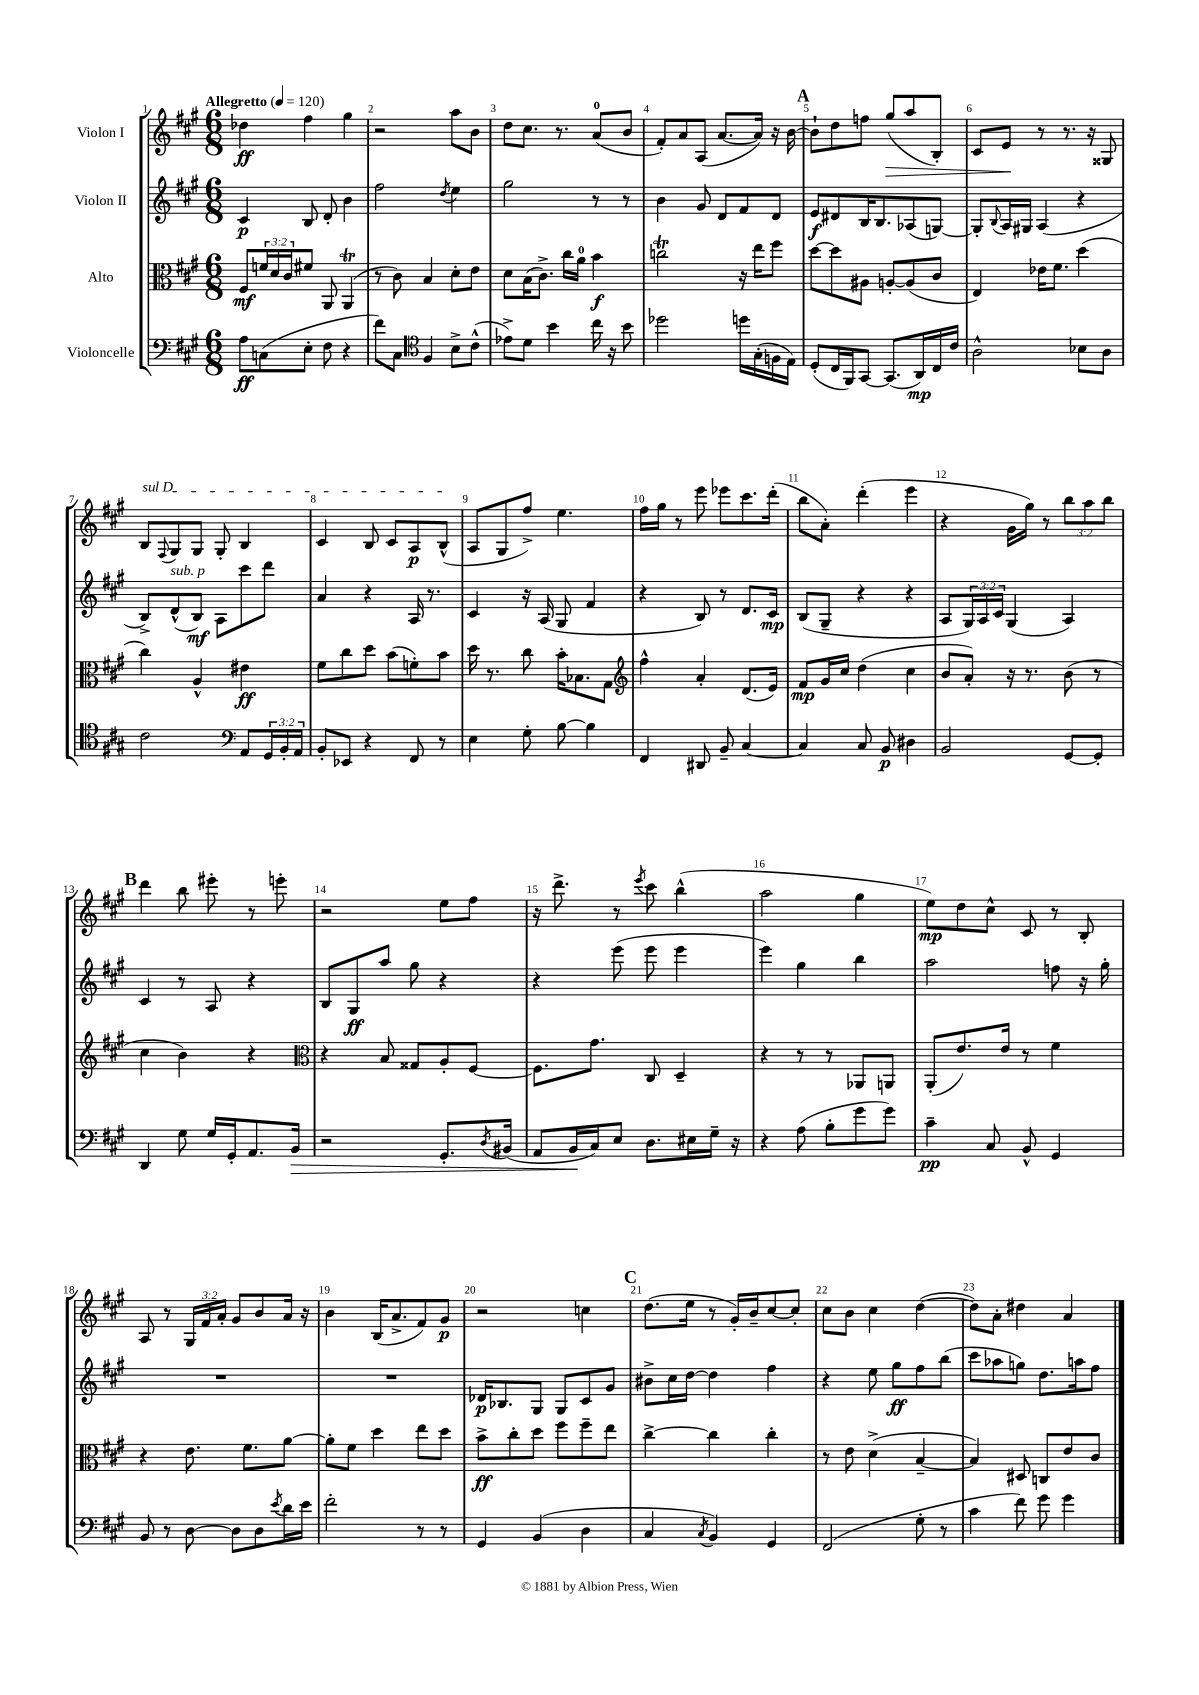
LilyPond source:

<<
\new StaffGroup <<
\new Staff = "s0" \with { instrumentName = "Violon I" } {
    \clef treble \key a \major \numericTimeSignature \time 6/8 \override Staff.TupletNumber.text = #tuplet-number::calc-fraction-text \tempo "Allegretto" 4 = 120
    des''4\ff fis''4 gis''4 |
    r2 a''8 b'8 |
    d''8 cis''8. r8. a'8-0( b'8 |
    fis'8-.) a'8 a8( a'8.~ a'16) r16 b'16~ |
    \mark \markup { \bold "A" } b'8-! d''8 f''8 gis''8\>( a''8 b8-.) |
    cis'8 e'8\! r8 r8. r16 gisis8 |
    \once \override TextSpanner.bound-details.left.text = \markup { \italic "sul D" } b8\startTextSpan \appoggiatura { fis8 } gis8 gis8 gis8-. b4 |
    cis'4 b8 cis'8 a8\p b8-^\stopTextSpan( |
    a8 gis8 fis''8->) e''4. |
    fis''16 gis''16 r8 e'''8 ees'''8 cis'''8. d'''16-.( |
    b''8 a'8-.) d'''4-.( e'''4 |
    r4 gis'16 gis''16) r8 \tuplet 3/2 { b''8 a''8 b''8 } |
    \mark \markup { \bold "B" } d'''4 b''8 eis'''8-. r8 e'''8-. |
    r2 e''8 fis''8 |
    r16 d'''8.-> r8 \acciaccatura { e'''8 } cis'''8 b''4-^( |
    a''2 gis''4 |
    e''8\mp) d''8 cis''8-^ cis'8 r8 b8-. |
    a8 r8 \tuplet 3/2 { gis16 fis'16 a'16-. } gis'8 b'8 a'16 r16 |
    b'4 b16( a'8.-> fis'8) gis'8\p |
    r2 c''4 |
    \mark \markup { \bold "C" } d''8.( e''16 r8 gis'16-.) b'16-- cis''8~ cis''8-. |
    cis''8 b'8 cis''4 d''4~( |
    d''8) a'8-. dis''4 a'4 \bar "|." |
}
\new Staff = "s1" \with { instrumentName = "Violon II" } {
    \clef treble \key a \major \numericTimeSignature \time 6/8 \override Staff.TupletNumber.text = #tuplet-number::calc-fraction-text
    cis'4\p b8 d'8-. b'4 |
    fis''2 \acciaccatura { d''8 } e''4 |
    gis''2 r8 r8 |
    b'4 gis'8 d'8 fis'8 d'8 |
    \mark \markup { \bold "A" } e'8\f dis'8 b16 b8. aes8( g8~) |
    g8-. \appoggiatura { b8 } a16 gis16 a4( r4 |
    b8->) d'8-^^\markup { \italic "sub. p" }( b8\mf) a8 cis'''8 d'''8 |
    a'4 r4 a16 r8. |
    cis'4 r16 a16( gis8 fis'4 |
    r4 b8) r8 d'8. cis'16\mp |
    b8( gis8-- r4 r4 |
    a8 \tuplet 3/2 { gis16) a16 cis'16 } gis4( a4) |
    \mark \markup { \bold "B" } cis'4 r8 a8 r4 |
    b8 gis8\ff a''8 gis''8 r4 |
    r4 e'''8( e'''8 e'''4 |
    e'''4) gis''4 b''4 |
    a''2 f''8 r16 gis''16-. |
    R2. |
    R2. |
    des'16\p bes8. gis8 gis8 cis'8 gis'8 |
    \mark \markup { \bold "C" } bis'8-> cis''16 d''16~ d''4 fis''4 |
    r4 e''8 gis''8\ff fis''8 b''8( |
    cis'''8 aes''8 g''8) d''8. a''16 fis''8 \bar "|." |
}
\new Staff = "s2" \with { instrumentName = "Alto" } {
    \clef alto \key a \major \numericTimeSignature \time 6/8 \override Staff.TupletNumber.text = #tuplet-number::calc-fraction-text
    fis8\mf \tuplet 3/2 { f'16 d'16 cis'16 } fis'8 a,8 a,4\trill( |
    r8 cis'8) b4 d'8-. e'8 |
    d'8 b16( cis'8.->) cis''16 a'16-0 b'4\f |
    c''2\trill r16 e''16 fis''8 |
    \mark \markup { \bold "A" } d''8~ d''8 ais8 a8~-. a8( cis'8 |
    e4) ees'16 fis'8. d''4( |
    cis''4) a4-^ eis'4\ff |
    fis'8 cis''8 d''8 b'8( f'8-.) b'8 |
    d''16 r8. cis''8 b'16-. bes8. gis8 |
    \clef treble fis''4-^ a'4-. d'8.( e'16) |
    fis'8\mp gis'16 cis''16 d''4( cis''4 |
    b'8 a'8-.) r16 r8. b'8( r8 |
    \mark \markup { \bold "B" } cis''4 b'4) r4 |
    \clef alto r4 b8 gisis8 a8-. fis8~ |
    fis8. gis'8. cis8 d4-- |
    r4 r8 r8 aes,8 a,8 |
    a,8-.( e'8.) e'16 r8 fis'4 |
    r4 e'8. fis'8. a'8~ |
    a'8-. fis'8 d''4 e''8 d''8 |
    b'8->\ff cis''8-. d''8 fis''8 fis''8-- e''8 |
    \mark \markup { \bold "C" } cis''4~-> cis''4 cis''4-. |
    r8 e'8 d'4->( b4~-- |
    b4) dis8 c8 e'8 cis'8 \bar "|." |
}
\new Staff = "s3" \with { instrumentName = "Violoncelle" } {
    \clef bass \key a \major \numericTimeSignature \time 6/8 \override Staff.TupletNumber.text = #tuplet-number::calc-fraction-text
    a8\ff c8( e8-. fis8 r4 |
    fis'8) cis8 \clef tenor fis4 b8-> cis'8-^( |
    ees'8->) d'8 b'4 cis''16 r16 b'8 |
    des''2 d''16 gis16-.( f16 e16) |
    \mark \markup { \bold "A" } d8-.( cis16 fis,16) gis,8~ gis,8.( a,16\mp) cis16 cis'16 |
    a2-^ bes8 a8 |
    cis'2 \clef bass a,8 \tuplet 3/2 { gis,16 b,16-. a,16 } |
    b,8-. ees,8 r4 fis,8 r8 |
    e4 gis8-. b8~ b4 |
    fis,4 dis,8 b,8-- cis4~ |
    cis4 cis8 b,8\p dis4 |
    b,2 gis,8~ gis,8-. |
    \mark \markup { \bold "B" } d,4 gis8 gis16 gis,16-. a,8. b,16\> |
    r2 gis,8.-. \acciaccatura { d8 } bis,16( |
    a,8 b,16\! cis16) e8 d8. eis16 gis16-- r16 |
    r4 a8( b8-. gis'8 gis'8) |
    cis'4--\pp cis8 b,8-^ gis,4 |
    b,8 r8 d8~ d8 d8 \acciaccatura { e'8 } d'16 e'16 |
    fis'2-. r8 r8 |
    gis,4 b,4( d4 |
    \mark \markup { \bold "C" } cis4 \acciaccatura { cis8 } b,4) gis,4 |
    fis,2( gis8-. r8 |
    cis'4 fis'8) gis'8 gis'4 \bar "|." |
}
>>
>>
\layout { \context { \Score \override BarNumber.break-visibility = ##(#f #t #t) barNumberVisibility = #all-bar-numbers-visible } }
